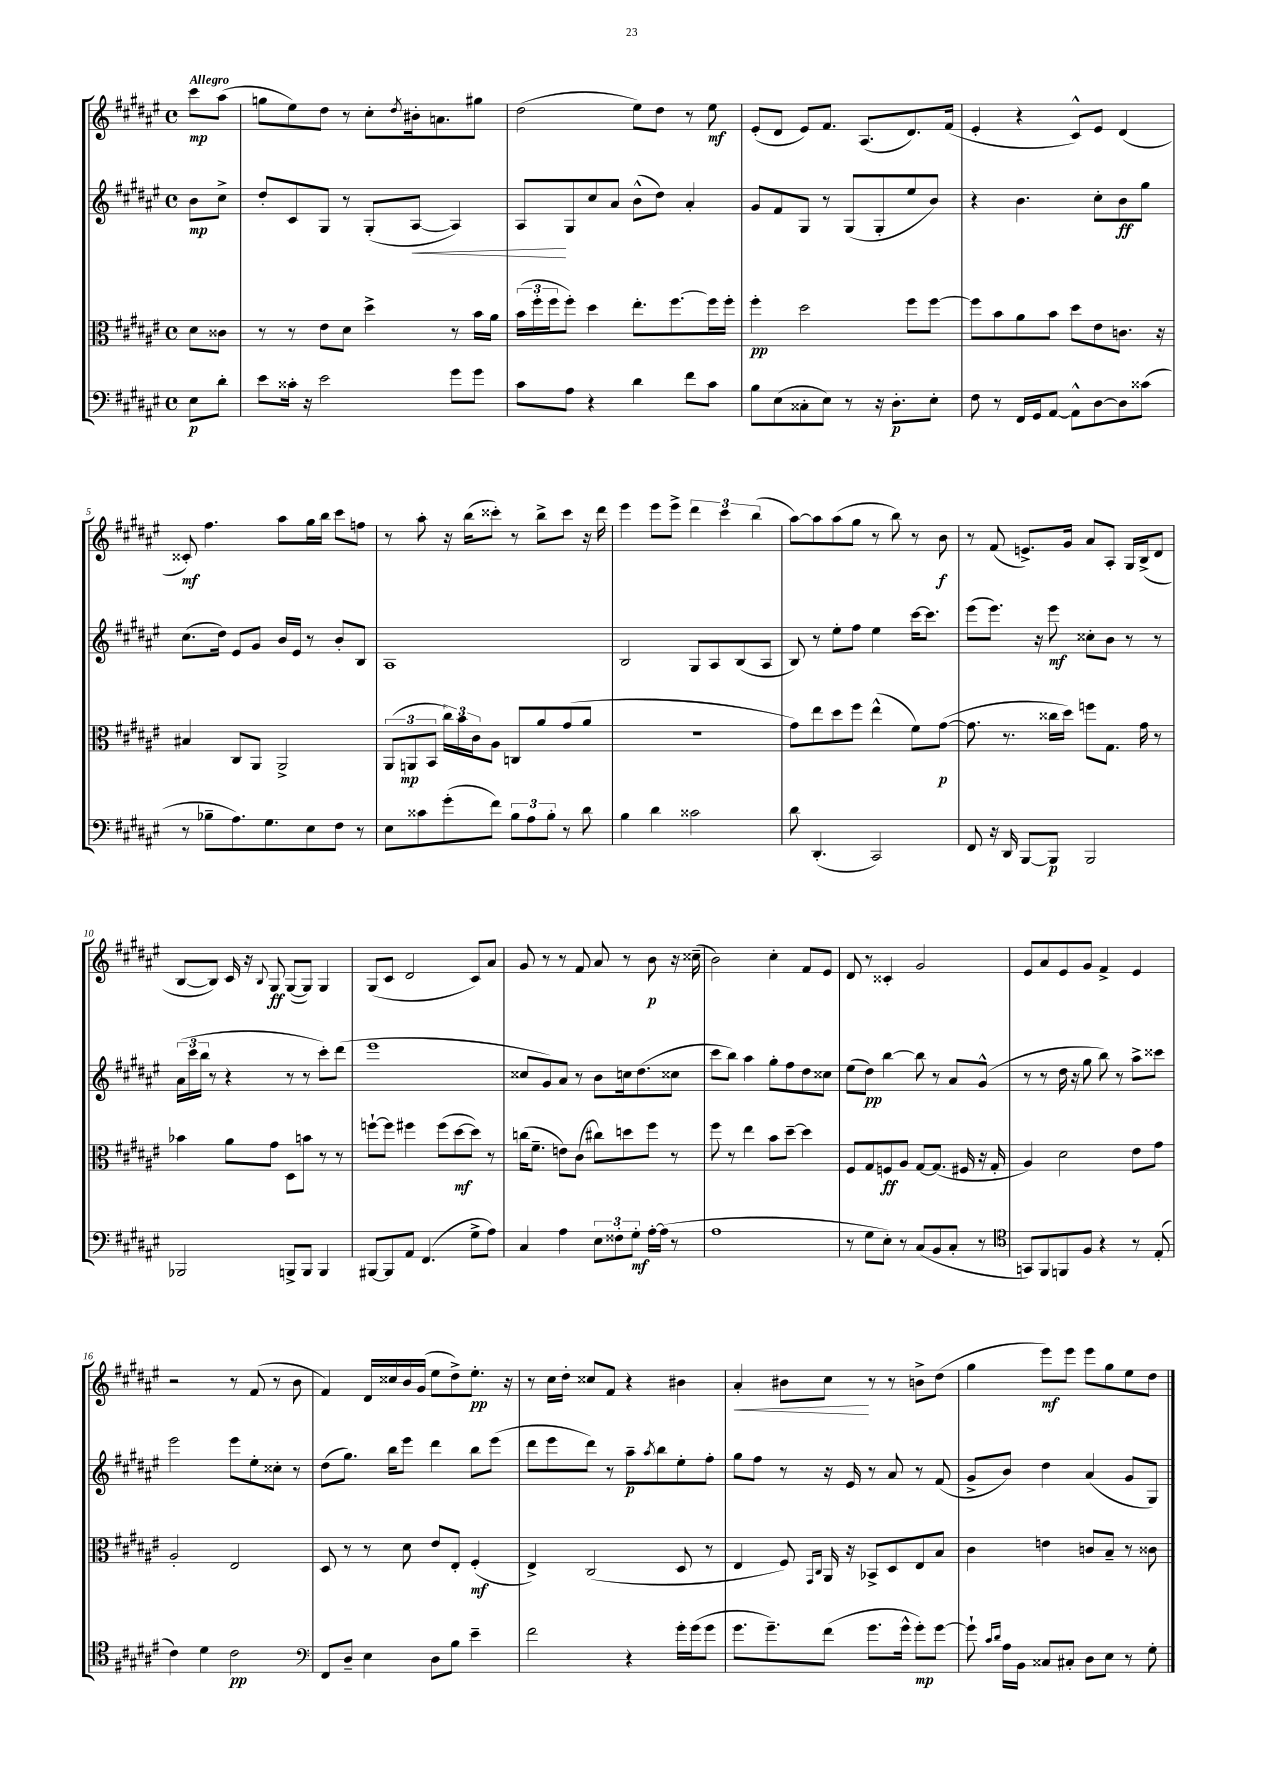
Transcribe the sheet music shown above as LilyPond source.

<<
\new StaffGroup <<
\new Staff = "s0" {
    \clef treble \key fis \major \defaultTimeSignature \time 4/4 \partial 4 \tempo "Allegro"
    cis'''8\mp ais''8( |
    g''8 eis''8) dis''8 r8 cis''8-. \acciaccatura { dis''8 } bis'16-. a'8. gis''8 |
    dis''2( eis''8) dis''8 r8 eis''8\mf |
    eis'8-.( dis'8 eis'8) fis'8. ais8.( dis'8.) fis'16( |
    eis'4-. r4 cis'8-^) eis'8 dis'4( |
    cisis'8-.\mf) fis''4. ais''8 gis''16 b''16 cis'''8 f''8 |
    r8 ais''8-. r16 b''16( cisis'''8-.) r8 b''8-> cisis'''8 r16 dis'''16 |
    eis'''4 eis'''8 eis'''8-> \tuplet 3/2 { dis'''4 cis'''4 b''4( } |
    ais''8~) ais''8 ais''8( gis''8 r8 b''8) r8 b'8\f |
    r8 fis'8( e'8.->) gis'16 ais'8 ais8-. gis16 b16->( dis'8 |
    b8~ b8) cis'16 r16 \appoggiatura { b8 } gis8\ff gis8~( gis8) gis4 |
    gis8( cis'8 dis'2 cis'8) ais'8 |
    gis'8 r8 r8 fis'8 ais'8 r8 b'8\p r16 cisis''16--( |
    b'2) cis''4-. fis'8 eis'8 |
    dis'8 r8 cisis'4-. gis'2 |
    eis'8 ais'8 eis'8 gis'8 fis'4-> eis'4 |
    r2 r8 fis'8( r8 b'8 |
    fis'4) dis'16 cisis''16 b'16 gis'16( eis''8 dis''8->) eis''8.-.\pp r16 |
    r8 cis''16 dis''16-. cisis''8 fis'8 r4 bis'4 |
    ais'4-.\< bis'8 cis''8\! r8 r8 b'8-> dis''8( |
    gis''4 eis'''8\mf) eis'''8 eis'''8 gis''8 eis''8 dis''8 \bar "|." |
}
\new Staff = "s1" {
    \clef treble \key fis \major \defaultTimeSignature \time 4/4 \partial 4
    b'8\mp cis''8-> |
    dis''8-. cis'8 gis8 r8 gis8-.( ais8~\< ais4) |
    ais8\! gis8 cis''8 ais'8 b'8-^( dis''8) ais'4-. |
    gis'8 fis'8 gis8 r8 gis8( gis8-. eis''8 b'8) |
    r4 b'4. cis''8-. b'8\ff gis''8 |
    cis''8.( dis''16) eis'8 gis'8 b'16 eis'16 r8 b'8-. b8 |
    ais1 |
    b2 gis8 ais8 b8( ais8 |
    b8) r8 eis''8-. fis''8 eis''4 cis'''16~ cis'''8. |
    eis'''8( eis'''8.) r16 eis'''8\mf cisis''8-. b'8 r8 r8 |
    \tuplet 3/2 { ais'16( cis'''16 b''16 } r8 r4 r8 r8 cis'''8-.) dis'''8( |
    eis'''1 |
    cisis''8 gis'8) ais'8 r8 b'8 c''16 dis''8.( cisis''8 |
    cis'''8 b''8) ais''4 gis''8-. fis''8 dis''8 cisis''8 |
    eis''8( dis''8\pp) b''4~ b''8 r8 ais'8 gis'8-^( |
    r8 r8 dis''16 r16 gis''8 b''8) r8 ais''8-> cisis'''8 |
    eis'''2 eis'''8 eis''8-. cisis''8-. r8 |
    dis''8( gis''8.) b''16 eis'''8 dis'''4 b''8 eis'''8( |
    dis'''8 eis'''8 dis'''8) r8 ais''8--\p \acciaccatura { ais''8 } b''8 eis''8-. fis''8-. |
    gis''8 fis''8 r8 r16 eis'16 r8 ais'8 r8 fis'8( |
    gis'8-> b'8) dis''4 ais'4( gis'8 gis8) \bar "|." |
}
\new Staff = "s2" {
    \clef alto \key fis \major \defaultTimeSignature \time 4/4 \partial 4
    dis'8 cisis'8 |
    r8 r8 eis'8 dis'8 dis''4-> r8 b'16 ais'16 |
    \tuplet 3/2 { b'16( fis''16-. fis''16 } fis''8-.) dis''4 eis''8.-. fis''8.~ fis''16 fis''16-. |
    fis''4-.\pp dis''2 fis''8 fis''8~ |
    fis''8 b'8 ais'8 b'8 dis''8 eis'8 c'8. r16 |
    bis4 cis8 ais,8 ais,2-> |
    \tuplet 3/2 { ais,8( a,8\mp b,8 } \tuplet 3/2 { cis''16) b'16 cis'16 } ais8 c8 ais'8 gis'8( ais'8 |
    R1 |
    gis'8) eis''8 dis''8 fis''8 eis''4-^( fis'8) gis'8~\p( |
    gis'8. r8. cisis''16 dis''16) f''8 gis8. gis'16 r8 |
    bes'4 ais'8 gis'8 dis8 b'8 r8 r8 |
    f''8~-! f''8 fis''4 fis''8( dis''8~\mf dis''8) r8 |
    c''16( fis'8.-- e'8) cis'8( cis''8) d''8 fis''8 r8 |
    fis''8 r8 eis''4 b'8 dis''8~-- dis''4 |
    fis8 gis8 f8\ff ais8 gis8~ gis8.( fis16 r16 gis16-. |
    ais4) dis'2 eis'8 gis'8 |
    ais2-. eis2 |
    dis8 r8 r8 dis'8 eis'8 eis8-. fis4-.\mf( |
    eis4->) cis2( dis8 r8 |
    eis4 fis8) \grace { gis,16 cis16 } ais,16 r16 bes,8-> dis8 eis8 b8 |
    cis'4 e'4 c'8 b8-- r8 cisis'8 \bar "|." |
}
\new Staff = "s3" {
    \clef bass \key fis \major \defaultTimeSignature \time 4/4 \partial 4
    eis8\p dis'8-. |
    eis'8 cisis'16-. r16 eis'2 gis'8 gis'8 |
    cis'8 ais8 r4 dis'4 fis'8 cis'8 |
    b8 eis8( cisis8-. eis8) r8 r16 dis8.-.\p eis8-. |
    fis8 r8 fis,16 gis,16 ais,8~ ais,8-^ dis8~ dis8 cisis'8( |
    r8 bes8-- ais8.) gis8. eis8 fis8 r8 |
    eis8 cisis'8 gis'8-.( fis'8) \tuplet 3/2 { b8 ais8 b8-. } r8 dis'8 |
    b4 dis'4 cisis'2 |
    dis'8 dis,4.-.( cis,2) |
    fis,8 r16 dis,16 b,,8~ b,,8\p b,,2 |
    bes,,2 b,,8-> b,,8 b,,4 |
    bis,,8~ bis,,8 ais,8 fis,4.( gis8-> ais8) |
    cis4 ais4 \tuplet 3/2 { eis8 fisis8-. gis8-.\mf } ais16~-. ais16( r8 |
    ais1 |
    r8 gis8 eis8-.) r8 cis8( b,8 cis8-. r8 |
    \clef tenor g,8) fis,8 f,8 fis8 r4 r8 eis8-.( |
    cis'4) dis'4 cis'2\pp |
    \clef bass fis,8 dis8-- eis4 dis8 b8 eis'4-- |
    fis'2 r4 gis'16-. gis'16( gis'8 |
    gis'8. gis'8.--) fis'8( gis'8. gis'16-^ gis'8-.\mp) gis'8~ |
    gis'8-! \grace { cis'16 dis'16 } ais16 b,16 cisis8 cis8-. dis8 eis8 r8 gis8-. \bar "|." |
}
>>
>>
